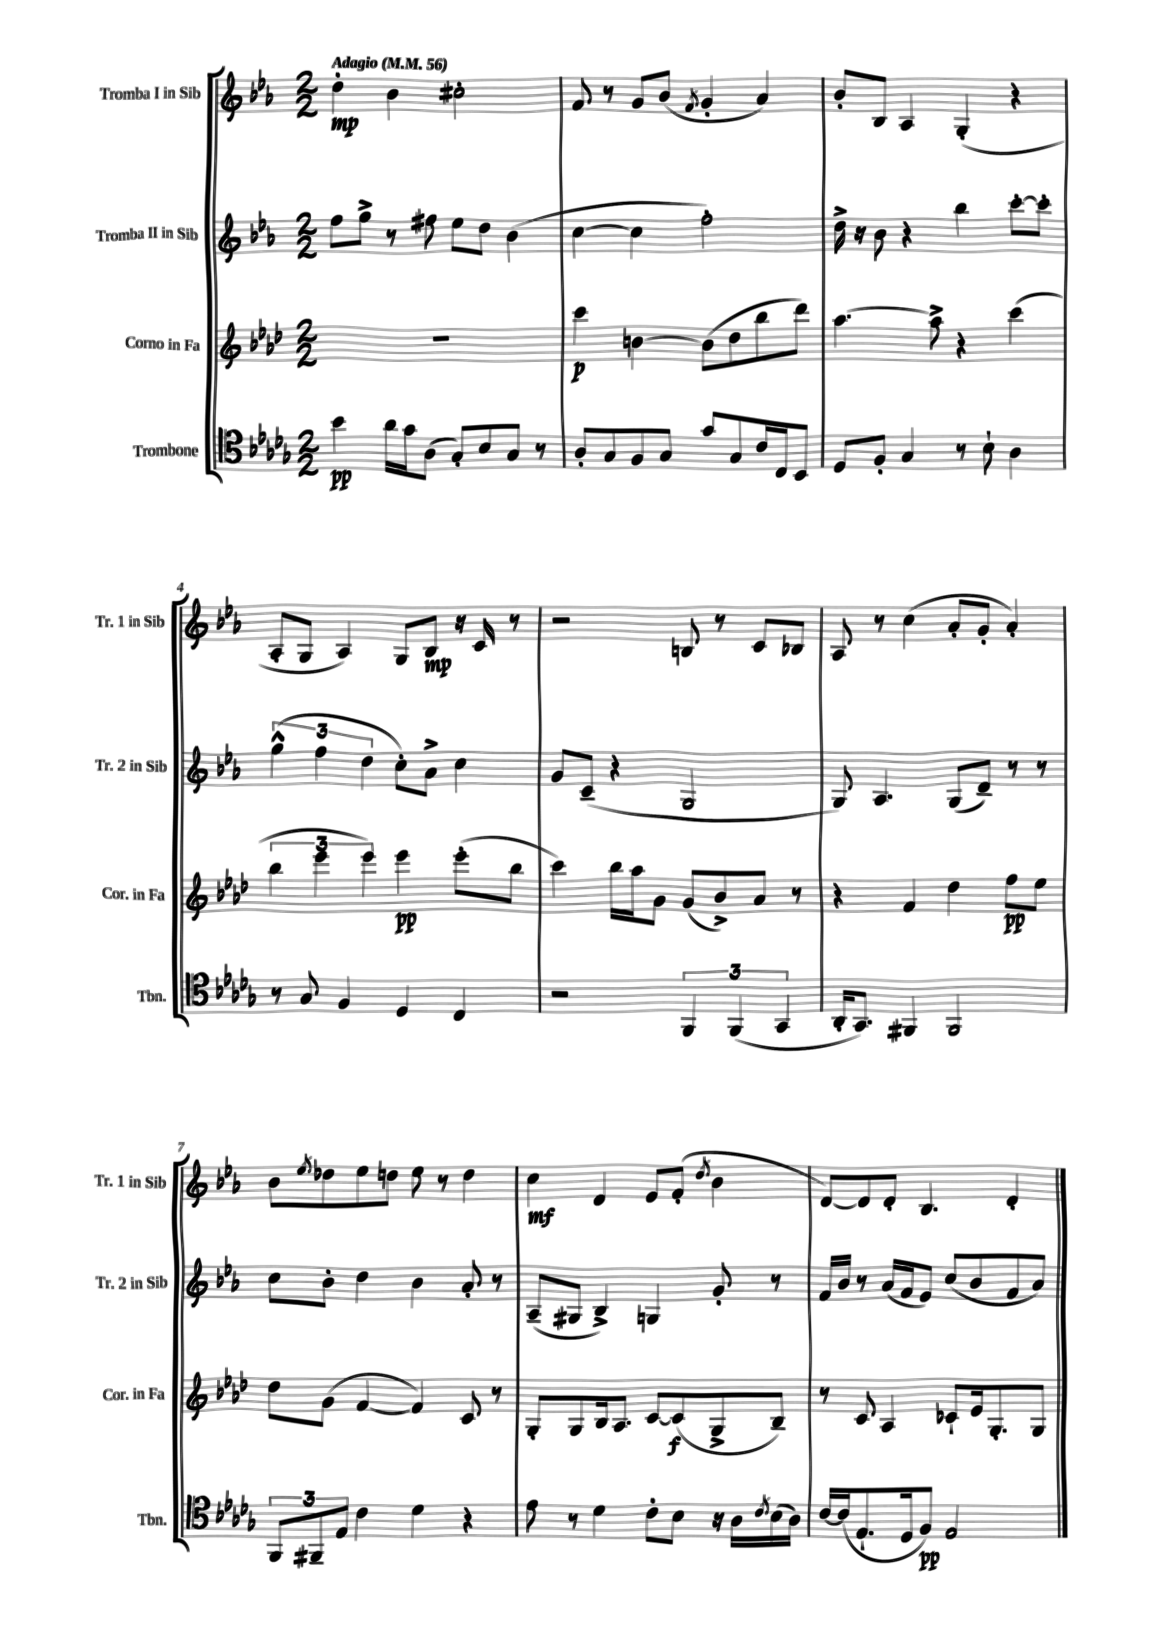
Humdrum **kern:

**kern	**dynam	**kern	**dynam	**kern	**kern	**dynam
*part4	*part4	*part3	*part3	*part2	*part1	*part1
*staff4	*staff4	*staff3	*staff3	*staff2	*staff1	*staff1
*I"Trombone	*	*I"Corno in Fa	*	*I"Tromba II in Sib	*I"Tromba I in Sib	*
*I'Tbn.	*	*I'Cor. in Fa	*	*I'Tr. 2 in Sib	*I'Tr. 1 in Sib	*
*clefC4	*	*clefG2	*	*clefG2	*clefG2	*
*k[b-e-a-d-g-]	*	*k[b-e-a-d-]	*	*k[b-e-a-]	*k[b-e-a-]	*
*M2/2	*	*M2/2	*	*M2/2	*M2/2	*
*MM56	*	*MM56	*	*MM56	*MM56	*
=1	=1	=1	=1	=1	=1	=1
!	!	!	!	!	!LO:TX:a:B:t=Adagio	!
4b-\	pp	1r	.	8ff\L	4dd'\	mp
.	.	.	.	8gg^\J	.	.
16a-\LL	.	.	.	8r	4b-\	.
16g-\J	.	.	.	.	.	.
(8A-\J	.	.	.	8ff#X\	.	.
8G-'/L)	.	.	.	8ee-\L	2cc#X'\	.
8B-/	.	.	.	8dd\J	.	.
8G-/J	.	.	.	(4b-\	.	.
8r	.	.	.	.	.	.
=2	=2	=2	=2	=2	=2	=2
8A-'/L	.	4ccc\	p	[4cc\	8f/	.
8G-/	.	.	.	.	8r	.
8F/	.	[4bn\	.	4cc\]	8g/L	.
8G-/J	.	.	.	.	(8b-/J	.
.	.	.	.	.	8qf/	.
8g-/L	.	(8b\L]	.	2ff'\)	4g'/	.
8G-/	.	8dd-\	.	.	.	.
16c/L	.	8bb-\	.	.	4a-/)	.
16C/J	.	.	.	.	.	.
8BB-/J	.	8ddd-\J)	.	.	.	.
=3	=3	=3	=3	=3	=3	=3
8D-/L	.	[4.aa-\	.	16dd^\	8b-'/L	.
.	.	.	.	16r	.	.
8F'/J	.	.	.	8b-\	8B-/J	.
4G-/	.	.	.	4r	4A-/	.
.	.	8aa-^\]	.	.	.	.
8r	.	4r	.	4bb-\	(4G'/	.
8B-`\	.	.	.	.	.	.
4A-\	.	(4ccc\	.	[8ccc'\L	4r	.
.	.	.	.	8ccc'\J]	.	.
!!LO:LB:g=z
=4	=4	=4	=4	=4	=4	=4
8r	.	6bb-\	.	(6gg^^\	8A-'/L	.
8G-/	.	.	.	.	8G/J	.
.	.	6eee-\	.	6ff\	.	.
4F/	.	.	.	.	4A-/)	.
.	.	6eee-\)	.	6dd\	.	.
4D-/	.	4eee-\	pp	8cc'\L)	8G/L	.
.	.	.	.	8a-^\J	8B-/J	mp
4C/	.	(8eee-'\L	.	4cc\	16r	.
.	.	.	.	.	16c/	.
.	.	8bb-\J	.	.	8r	.
=5	=5	=5	=5	=5	=5	=5
2r	.	4ccc\)	.	8g/L	2r	.
.	.	.	.	(8c~/J	.	.
.	.	16bb-\LL	.	4r	.	.
.	.	16aa-\J	.	.	.	.
.	.	8g\J	.	.	.	.
6FF/	.	(8g/L	.	2G/	8Bn/	.
.	.	8b-^/)	.	.	8r	.
(6FF/	.	.	.	.	.	.
.	.	8a-/J	.	.	8c/L	.
6GG-/	.	.	.	.	.	.
.	.	8r	.	.	8B-X/J	.
=6	=6	=6	=6	=6	=6	=6
16AA-'/KL	.	4r	.	8G/)	8A-/	.
8.GG-/J)	.	.	.	.	.	.
.	.	.	.	4.A-/	8r	.
4FF#X/	.	4f/	.	.	(4cc\	.
2FF#/	.	4dd-\	.	(8G/L	8a-'/L	.
.	.	.	.	8d~/J)	8g'/J	.
.	.	8ff\L	pp	8r	4a-'/)	.
.	.	8ee-\J	.	8r	.	.
!!LO:LB:g=z
=7	=7	=7	=7	=7	=7	=7
12FF/L	.	8dd-\L	.	8cc\L	8b-\L	.
12FF#X~/	.	.	.	.	.	.
.	.	.	.	.	8qee-/	.
.	.	(8g\J	.	8b-'\J	8dd-X\	.
12E-/J	.	.	.	.	.	.
4c\	.	[4f/	.	4dd\	8ee-\	.
.	.	.	.	.	8ddn\J	.
4d-\	.	4f/])	.	4b-\	8ee-\	.
.	.	.	.	.	8r	.
4r	.	8c/	.	8a-'/	4dd\	.
.	.	8r	.	8r	.	.
=8	=8	=8	=8	=8	=8	=8
8e-\	.	8G'/L	.	(8A-~/L	4cc\	mf
8r	.	8G/	.	8G#X/J	.	.
4d-\	.	16B-/k	.	4B-^/)	4d/	.
.	.	8.A-/J	.	.	.	.
8c'\L	.	[8c/L	.	4Gn/	8e-/L	.
8B-\J	.	(8c/]	f	.	(8f'/J	.
.	.	.	.	.	8qdd/	.
16r	.	8G^/	.	8g'/	4b-\	.
16A-\LL	.	.	.	.	.	.
8qc/	.	.	.	.	.	.
(16B-\	.	8B-~/J)	.	8r	.	.
16A-\JJ)	.	.	.	.	.	.
=9	=9	=9	=9	=9	=9	=9
[16c/LL	.	8r	.	16f/LL	[8d/L)	.
(16c/J]	.	.	.	16b-/JJ	.	.
8.E-`/	.	8c/	.	8r	8d/]	.
.	.	4A-/	.	(16a-/LL	8d'/J	.
16D-/k	.	.	.	16f/J	.	.
8F/J)	pp	.	.	8e-/J)	4.B-/	.
2E-/	.	8c-X`/L	.	(8cc/L	.	.
.	.	16e-/k	.	8b-/	.	.
.	.	8.G'/	.	.	.	.
.	.	.	.	8f/	4d'/	.
.	.	8G/J	.	8a-/J)	.	.
==	==	==	==	==	==	==
*-	*-	*-	*-	*-	*-	*-
